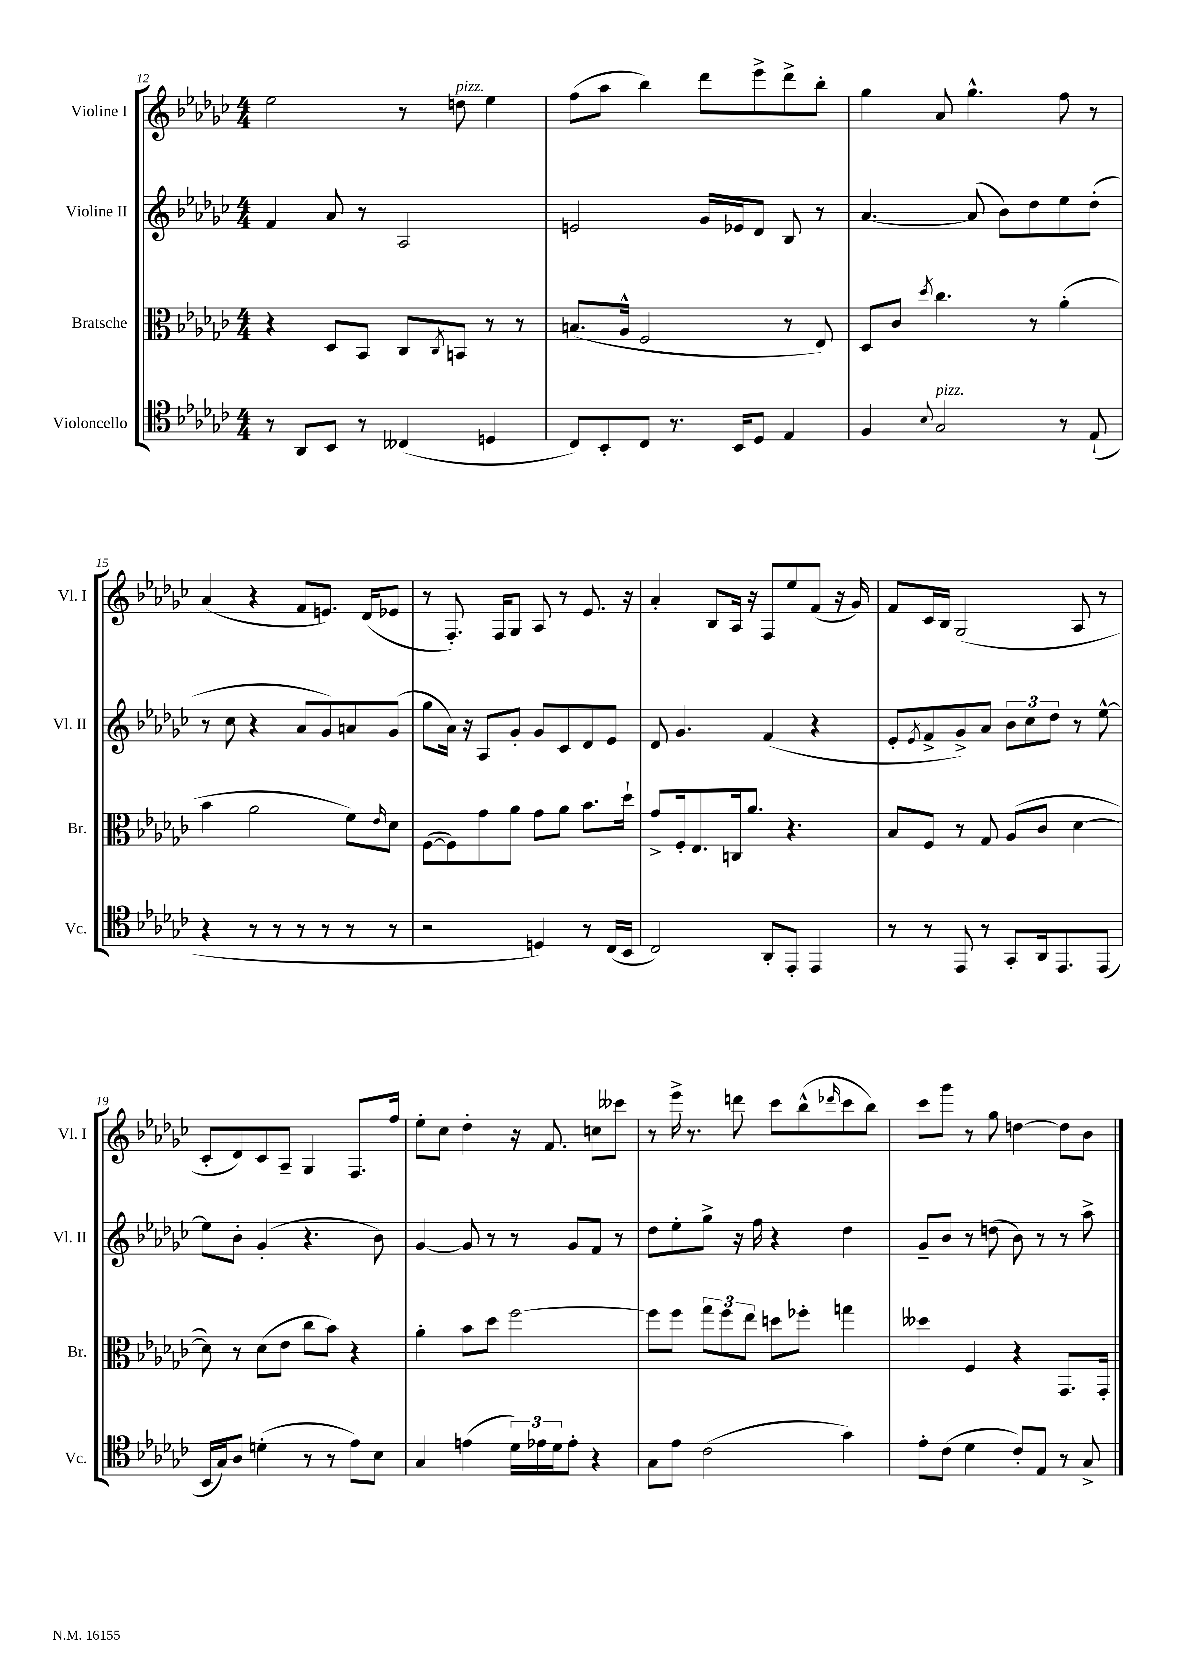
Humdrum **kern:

**kern	**kern	**kern	**kern
*staff4	*staff3	*staff2	*staff1
*clefC4	*clefC3	*clefG2	*clefG2
*k[b-e-a-d-g-c-]	*k[b-e-a-d-g-c-]	*k[b-e-a-d-g-c-]	*k[b-e-a-d-g-c-]
*M4/4	*M4/4	*M4/4	*M4/4
8r	4r	4f	2ee-
8AA-	.	.	.
8BB-	8D-	8a-	.
8r	8BB-	8r	.
(4C--	8C-	2A-	8r
.	8qC-	.	.
.	8BB	.	8dd
4D	8r	.	4ee-
.	8r	.	.
=	=	=	=
8C-)	(8.B	2e	(8ff
8BB-'	.	.	8aa-
.	16A-^^	.	.
8C-	2F	.	4bb-)
8.r	.	.	.
.	.	16g-	8ddd-
16BB-	.	16e-	.
8D-	.	8d-	8eee-^
4E-	8r	8B-	8ddd-^
.	8E-)	8r	8bb-'
=	=	=	=
4F	8D-	[4.a-	4gg-
.	8c-	.	.
8qqB-	8qdd-	.	.
2G-	4.cc-	.	8a-
.	.	(8a-]	4.gg-^^
.	.	8b-)	.
.	8r	8dd-	.
8r	(4a-'	8ee-	8ff
(8E-`	.	(8dd-'	8r
=	=	=	=
4r	4b-	8r	(4a-
.	.	8cc-	.
8r	2a-	4r	4r
8r	.	.	.
8r	.	8a-	8f
8r	.	8g-)	8.e)
8r	8f)	8a	.
.	.	.	(16d-
.	16qqe-	.	.
8r	8d-	(8g-	8e-
=	=	=	=
2r	([8F	8gg-	8r
.	8F])	16a-)	8.F')
.	.	16r	.
.	8g-	8A-	.
.	.	.	16F
.	8a-	8g-'	8G-
4D)	8g-	8g-	8A-
.	8a-	8c-	8r
8r	8.b-	8d-	8.e-
(16C-	.	8e-	.
16BB-	16dd-`	.	16r
=	=	=	=
2C-)	8g-^	8d-	4a-'
.	16F'	4.g-	.
.	8.E-	.	.
.	.	.	8B-
.	16C	.	16A-
.	8.a-	.	16r
8AA-'	.	(4f	8F
8EE-'	4.r	.	8ee-
4EE-	.	4r	(8f
.	.	.	16r
.	.	.	16g-)
=	=	=	=
8r	8B-	8e-'	8f
.	.	8qe-	.
8r	8F	8f^	16c-
.	.	.	16B-
8EE-	8r	8g-^)	(2G-
8r	8G-	8a-	.
8GG-'	(8A-	12b-	.
.	.	12cc-	.
16AA-	8c-	.	.
.	.	12dd-	.
8.EE-	.	.	.
.	[4d-	8r	8A-
(8EE-	.	[8ee-^^	8r
=	=	=	=
16BB-	8d-])	8ee-]	8c-'
16G-)	.	.	.
8A-	8r	8b-'	8d-)
(4d'	(8d-	(4g-'	8c-
.	8e-	.	8A-~
8r	8cc-	4.r	4G-
8r	8b-)	.	.
8e-)	4r	.	8.F
8B-	.	8b-)	.
.	.	.	16ff
=	=	=	=
4G-	4a-'	[4g-	8ee-'
.	.	.	8cc-
(4e	8b-	8g-]	4dd-'
.	8dd-	8r	.
24d-)	[2ff	8r	16r
24e-	.	.	.
.	.	.	8.f
24d-	.	.	.
8e-'	.	8g-	.
4r	.	8f	8cc
.	.	8r	8ccc--
=	=	=	=
8G-	8ff]	8dd-	8r
8e-	8ff	8ee-'	16eee-^
.	.	.	8.r
(2c-	12gg-	8gg-^	.
.	12ff	.	.
.	.	16r	8ddd
.	12ee-	.	.
.	.	16ff	.
.	8dd	4r	8ccc-
.	8ff-'	.	(8bb-^^
.	.	.	16qqddd-
4g-)	4gg	4dd-	8ccc-
.	.	.	8bb-)
=	=	=	=
8e-'	4dd--	8g-~	8ccc-
(8c-	.	8b-	8ggg-
4d-	4F	8r	8r
.	.	(8dd	8gg-
8c-')	4r	8b-)	[4dd
8E-	.	8r	.
8r	8.GG-	8r	8dd]
8G-^	.	8aa-^	8b-
.	16GG-'	.	.
==	==	==	==
*-	*-	*-	*-
